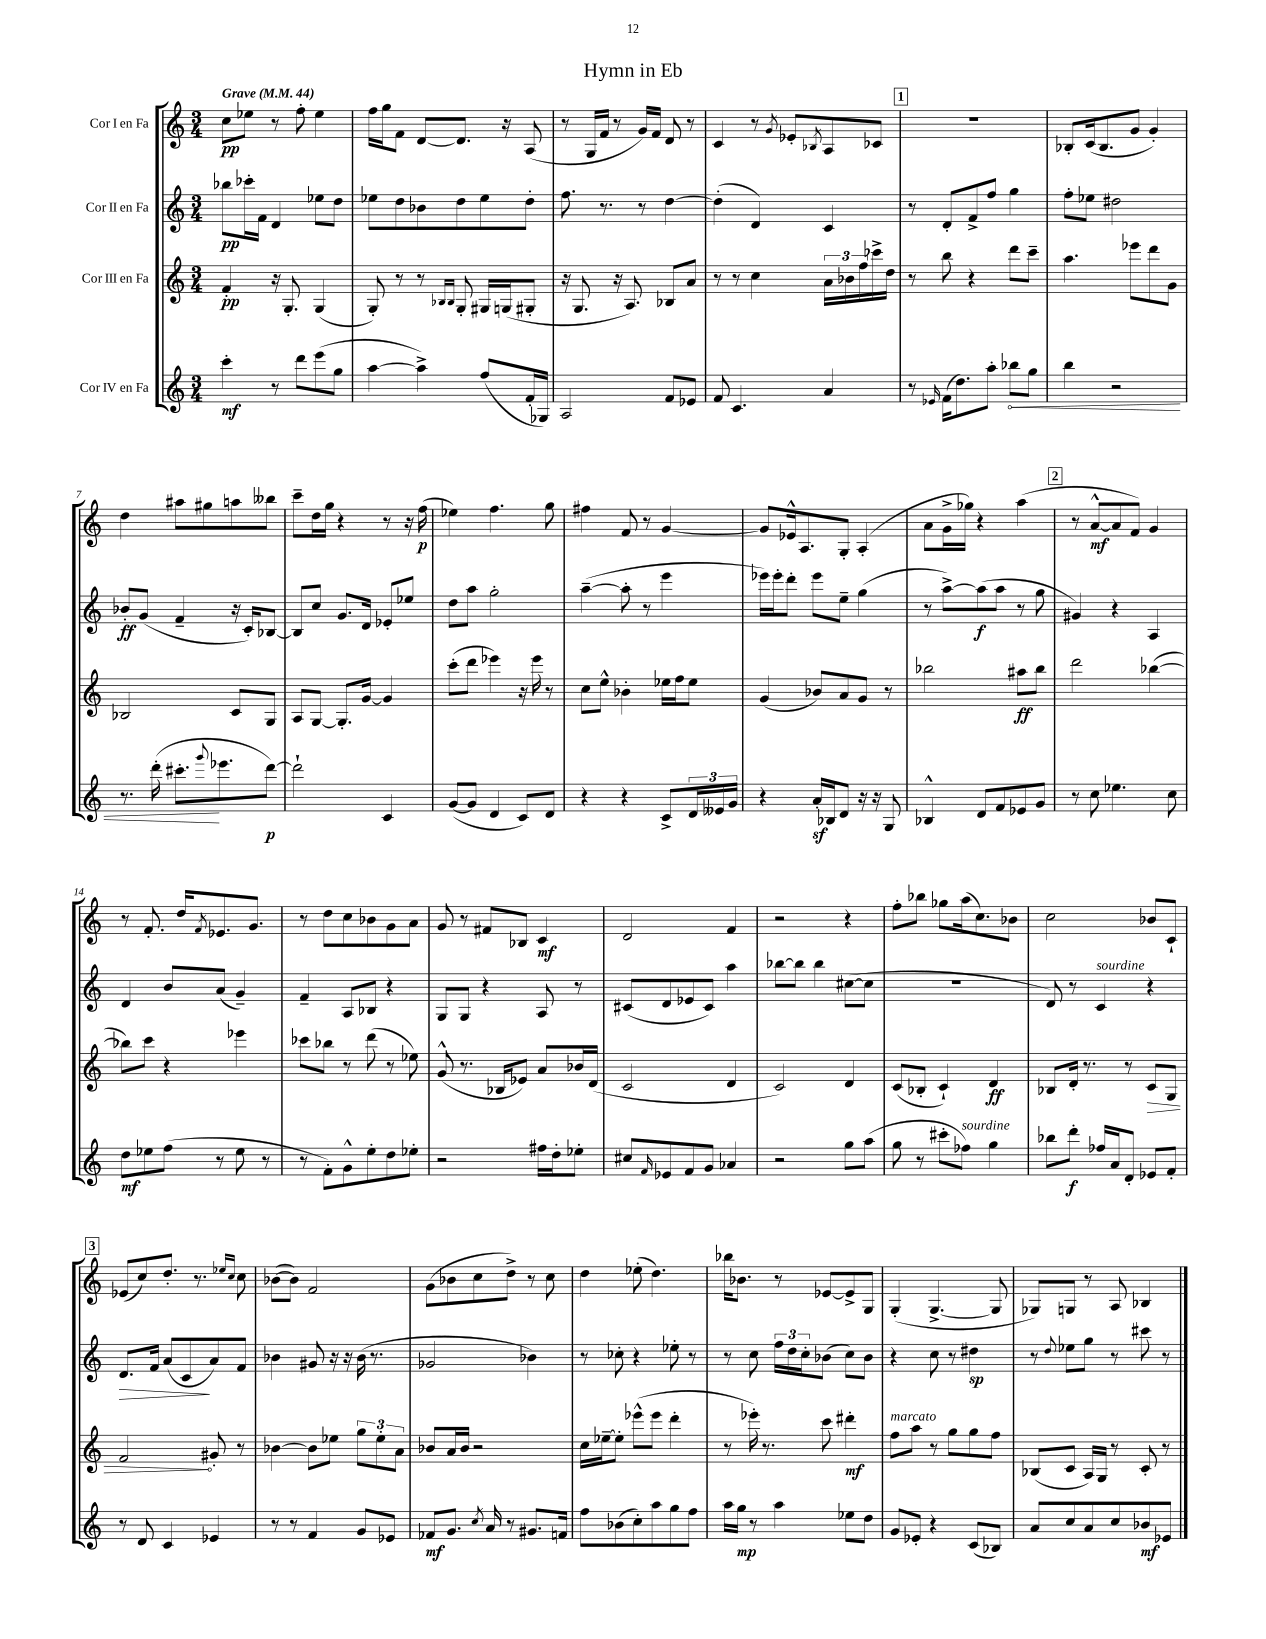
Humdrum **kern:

**kern	**kern	**kern	**kern
*staff4	*staff3	*staff2	*staff1
*clefG2	*clefG2	*clefG2	*clefG2
*k[]	*k[]	*k[]	*k[]
*M3/4	*M3/4	*M3/4	*M3/4
*MM44	*MM44	*MM44	*MM44
4ccc'	4f'	8bb-	8cc
.	.	16ccc-'	8ee-
.	.	16f	.
8r	16r	4d	8r
.	8.G'	.	.
8ddd	.	.	8ff'
(8eee	(4G	8ee-	4ee-
8gg	.	8dd	.
=	=	=	=
[4aa	8G')	8ee-	16ff
.	.	.	16gg
.	8r	8dd	8f
4aa^])	8r	8b-	[8d
.	16qqB-	.	.
.	16qqB-	.	.
.	8G'	8dd	8.d]
(8ff	16G#	8ee-	.
.	(16G	.	16r
16f'	8G#'	8dd'	(8A
16G-)	.	.	.
=	=	=	=
2A	16r	8.ff	8r
.	8.G	.	.
.	.	.	16G
.	.	8.r	16f
.	16r	.	8r
.	8.A)	.	.
.	.	8r	16g)
.	.	.	16f
8f	8B-	[4dd	8d
8e-	8a	.	8r
=	=	=	=
8f	8r	(4dd']	4c
4.c	8r	.	.
.	4cc	4d)	8r
.	.	.	8qg
.	.	.	8e-'
.	.	.	8qB-
4a	24a	4c	8A
.	24b-	.	.
.	24ff	.	.
.	16ccc-^	.	8c-
.	16dd	.	.
=	=	=	=
8r	8r	8r	2.r
16qqe-	.	.	.
(16f	8bb	8d'	.
8.dd)	.	.	.
.	4r	8f^	.
8aa'	.	8ff	.
8bb-	8ddd	4gg	.
8gg	8ccc~	.	.
=	=	=	=
4bb	4.aa	8ff'	8B-'
.	.	8ee-	(16c
.	.	.	8.B-
2r	.	2dd#	.
.	8eee-	.	8g
.	8ddd	.	4g')
.	8g	.	.
=	=	=	=
8.r	2B-	8b-'	4dd
.	.	(8g	.
(16ddd'	.	.	.
8.ccc#'	.	4f~	8aa#
.	.	.	8gg#
8qqggg	.	.	.
8.eee-	.	.	.
.	8c	16r	8aa
.	.	16c')	.
[8ddd)	8G	[8B-	8bb--
=	=	=	=
2ddd`]	8A	8B-]	8ccc~
.	[8G	8cc	16dd
.	.	.	16gg
.	8.G']	8.g	4r
.	[16g	16d	.
4c	4g]	8e-'	8r
.	.	8ee-	16r
.	.	.	(16ff
=	=	=	=
([8g	(8ccc'	8dd	4ee-)
8g]	8ddd	8aa	.
4d	4eee-)	2gg'	4.ff
8c)	16r	.	.
.	16eee-	.	.
8d	8r	.	8gg
=	=	=	=
4r	8cc	([4aa~	4ff#
.	8ee^^	.	.
4r	4b-'	8aa']	8f
.	.	8r	8r
8c^	16ee-	4eee	[4g
.	16ff	.	.
24d	8ee-	.	.
24e--	.	.	.
24g	.	.	.
=	=	=	=
4r	(4g	16eee-)	8g]
.	.	16eee-'	.
.	.	8ddd'	16e-^^
.	.	.	8.A
16a'	8b-)	8eee-	.
16B-	.	.	.
8d	8a	8ee~	8G'
16r	8g	(4gg	(4A'
16r	.	.	.
8G	8r	.	.
=	=	=	=
4B-^^	2bb-	8r	8a
.	.	[8aa^)	16g^
.	.	.	16gg-)
8d	.	(8aa]	4r
8f	.	8aa	.
8e-	8aa#	8r	(4aa
8g	8bb-	8gg	.
=	=	=	=
8r	2ddd	4g#)	8r
8cc	.	.	[8a^^
4.ee-	.	4r	8a]
.	.	.	8f)
.	([4bb-	4A	4g
8cc	.	.	.
=	=	=	=
8dd	8bb-])	4d	8r
8ee-	8ccc	.	8.f'
(8ff	4r	8b	.
.	.	.	16dd
.	.	.	8qf
8r	.	(8a	8.e-
8ee-	4eee-	4g~)	.
.	.	.	8.g
8r	.	.	.
=	=	=	=
8r	8ccc-	4f~	8r
8f')	8bb-	.	8dd
8g^^	8r	8A	8cc
8ee'	(8ddd	8B-	8b-
8dd	8r	4r	8g
8ee-'	8ee-)	.	8a
=	=	=	=
2r	(8g^^	8G	8g
.	8.r	8G	8r
.	.	4r	8f#
.	16B-	.	.
.	8e-)	.	8B-
16ff#	8a	8A	4c
16dd'	.	.	.
8ee-'	16b-	8r	.
.	(16d	.	.
=	=	=	=
8cc#	2c	(8c#	2d
16qqf	.	.	.
8e-	.	8d	.
8f	.	8e-	.
8g	.	8c#)	.
4a-	4d	4aa	4f
=	=	=	=
2r	2c)	[8bb-	2r
.	.	8bb-]	.
.	.	4bb-	.
8gg	4d	([8cc#	4r
(8aa	.	8cc#]	.
=	=	=	=
8gg	(8c	2.r	8ff'
8r	8B-'	.	8bb-
8ccc#'	4c`)	.	8gg-
8ff-)	.	.	(16aa
.	.	.	8.cc)
4gg	4d	.	.
.	.	.	8b-
=	=	=	=
8bb-	8B-	8d)	2cc
8ddd'	16d'	8r	.
.	8.r	.	.
16ff-	.	4c	.
16a	.	.	.
8d'	8r	.	.
8e-	8c	4r	8b-
8f'	8G	.	8c`
=	=	=	=
8r	2f	8.d	(8e-
8d	.	.	8cc)
.	.	16f	.
4c	.	(8a	8.dd'
.	.	8c	.
.	.	.	8.r
4e-	8g#'	8a)	.
.	.	.	16qqee-
.	.	.	16qqcc
.	8r	8f	8cc
=	=	=	=
8r	[4b-	4b-	([8b-
8r	.	.	8b-])
4f	8b-]	8g#	2f
.	8ee-	16r	.
.	.	16r	.
8g	12gg	(16b-	.
.	.	8.r	.
.	12ee-'	.	.
8e-	.	.	.
.	12a	.	.
=	=	=	=
8f-	8b-	2g-	(8g
8.g	16a	.	8b-
.	16b-	.	.
.	2r	.	8cc
8qcc	.	.	.
16a	.	.	.
8r	.	.	8dd^)
8.g#	.	4b-)	8r
.	.	.	8cc
16f	.	.	.
=	=	=	=
8ff	16cc	8r	4dd
.	[16ee-~	.	.
(8b-	8ee-']	8cc-'	.
8cc')	(8eee-^^	4r	(8ee-'
8aa	8eee-	.	4.dd)
8gg	4ddd'	8ee-'	.
8ff	.	8r	.
=	=	=	=
16aa	8r	8r	16bb-
16gg	.	.	8.b-
8r	16eee-')	8cc	.
.	8.r	.	.
4aa	.	24ff	8r
.	.	24dd	.
.	.	24cc'	.
.	8ccc	(8b-	[8e-
8ee-	4ddd#'	8cc)	8e-^]
8dd	.	8b-	8G
=	=	=	=
8g	8ff	4r	(4G'
8e-'	8aa	.	.
4r	8r	8cc	[4.G^
.	8gg	8r	.
(8c	8gg	4dd#	.
8B-)	8ff	.	8G]
=	=	=	=
8a	(8B-	8r	8G-)
.	.	8qqdd	.
8cc	8c	8ee-	8G
8a	16A)	8gg	8r
.	16G	.	.
8cc	8r	8r	8A
8b-	8c'	8ccc#	4B-
8e-	8r	8r	.
==	==	==	==
*-	*-	*-	*-
